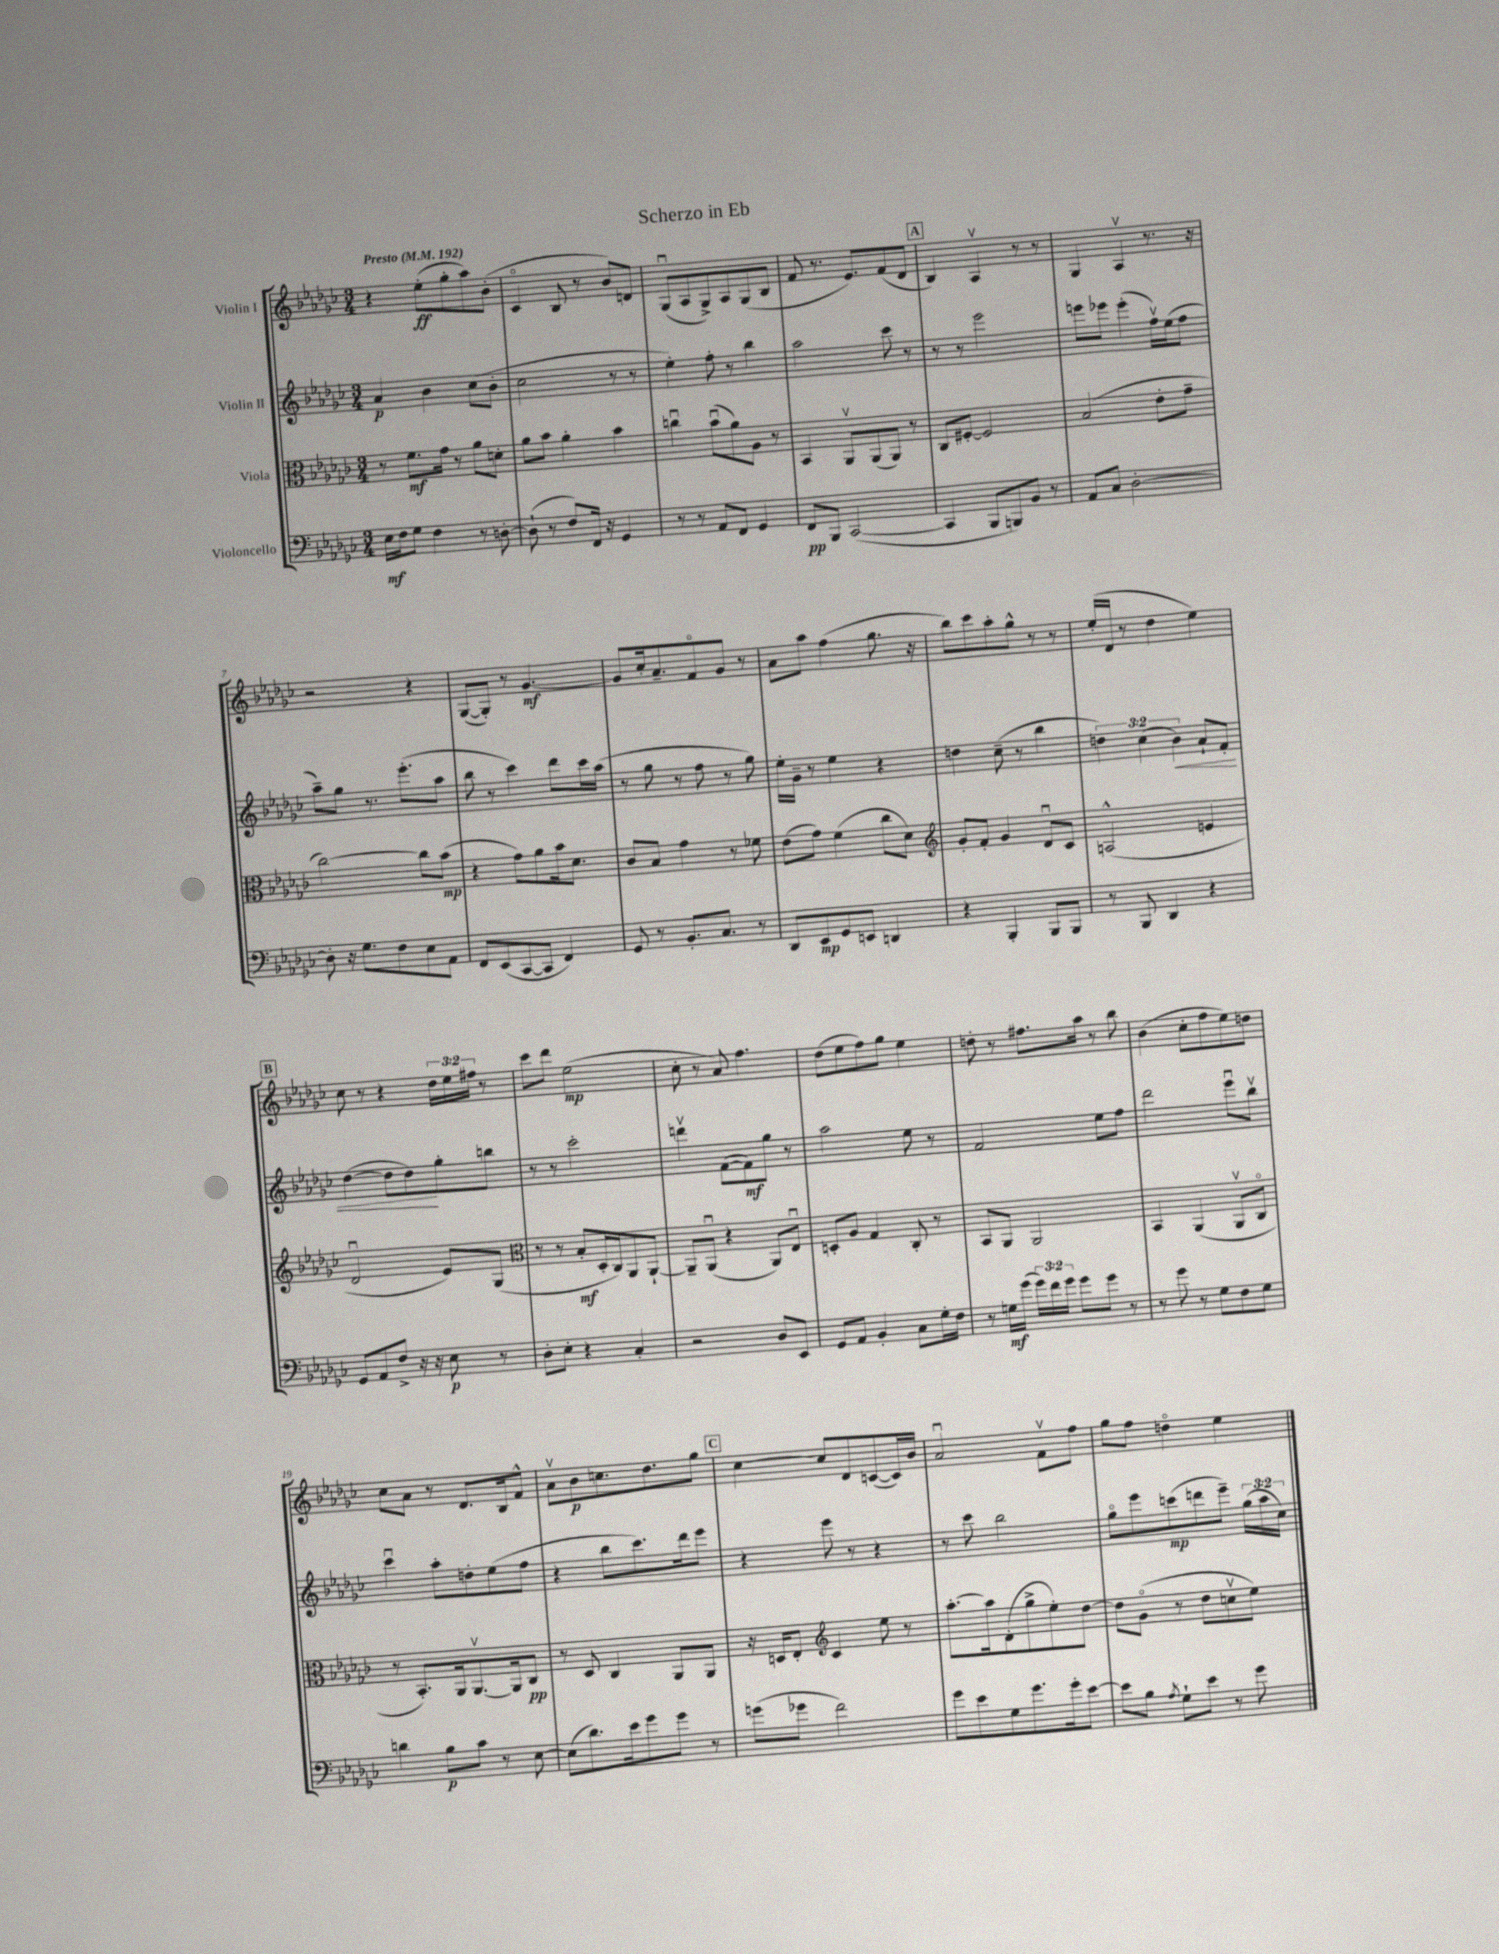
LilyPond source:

\header { title = "Scherzo in Eb" }
<<
\new StaffGroup <<
\new Staff = "s0" \with { instrumentName = "Violin I" } {
    \clef treble \key ges \major \numericTimeSignature \time 3/4 \override Staff.TupletNumber.text = #tuplet-number::calc-fraction-text \tempo "Presto" 4 = 192
    \autoBeamOff r4 ees''8[-.\ff( ges''8-. aes''8) bes'8]-.( |
    ces'4\flageolet bes8 r8 bes'8[) d'8] |
    ges8[\downbow( aes8 ges8->) aes8 ges8( bes8] |
    f'8 r8. ees'8.[) f'8( des'8] |
    \mark \markup { \box "A" } bes4) aes4\upbow r8 r8 |
    ges4 aes4\upbow r8. r16 |
    r2 r4 |
    ges8[~( ges8]-.) r8 ges'4.~\mf |
    ges'8[ ces''16-. aes'8.-- f'8\flageolet ges'8] r8 |
    aes'8[ aes''8] f''4( ges''8. r16 |
    bes''8[) ces'''8 aes''8-. ges''8]-^ r8 r8 |
    ees''16[-.( des'16] r8 des''4 ees''4) |
    \mark \markup { \box "B" } ces''8 r8 r4 \tuplet 3/2 { des''16[ ees''16 fis''16] } r8 |
    ces'''8[ des'''8] ees''2\mp( |
    ces''8-. r8 aes'8) f''4. |
    des''8[( ees''8 f''8) ges''8] ees''4 |
    d''8-. r8 fis''8.[ aes''16] r8 bes''8 |
    bes'4( ces''8[-. f''8 ees''8) d''8] |
    ces''8[ aes'8] r8 des'8.[ bes16 f'8]-^ |
    aes'8[\upbow bes'8\p c''8. des''8. ges''8] |
    \mark \markup { \box "C" } ces''4~ ces''8[ des'8 c'8~( c'16) bes'16] |
    aes'2\downbow f'8[\upbow f''8] |
    ges''8[ f''8] d''4\flageolet ees''4 \bar "|." |
}
\new Staff = "s1" \with { instrumentName = "Violin II" } {
    \clef treble \key ges \major \numericTimeSignature \time 3/4 \override Staff.TupletNumber.text = #tuplet-number::calc-fraction-text
    \autoBeamOff aes'4\p bes'4 ces''8[( bes'8]-. |
    ces''2 r8 r8 |
    ees''4-.) f''8-. r8 bes''4 |
    aes''2 ces'''8 r8 |
    \mark \markup { \box "A" } r8 r8 ees'''2 |
    e'''8[ ees'''8] ees'''4-.( f''16[\upbow) ees''16( f''8] |
    aes''8[--) ges''8] r8. ees'''8.[-.( aes''8] |
    bes''8 r8 ces'''4) des'''8[ ces'''16 aes''16]( |
    r8 ges''8 r8 f''8 r8 ges''8) |
    ees''16[-. ges'16]-- r8 ees''4 r4 |
    d''4 ces''8--( r8 bes''4 |
    \tuplet 3/2 { d''4) ces''4( bes'4\<) } aes'8[-! f'8]-. |
    \mark \markup { \box "B" } des''4~( des''8[ des''8\!) ges''8-. b''8] |
    r8 r8 ces'''2-. |
    d'''4\upbow f'8[~( f'8\mf) ges''8] r8 |
    aes''2 ees''8 r8 |
    f'2 ees''8[ f''8] |
    des'''2 ees'''8[\downbow bes''8]\upbow |
    ces'''4\downbow aes''8[-. d''8-. ees''8( f''8] |
    r4 bes''8[ ces'''8.) des'''16 ees'''8] |
    \mark \markup { \box "C" } r4 ees'''8 r8 r4 |
    r8 ces'''8 bes''2 |
    ges''8[\flageolet ees'''8 c'''8\mp( d'''8 ees'''8]--) \tuplet 3/2 { ges''16[( aes''16 ces''16]) } \bar "|." |
}
\new Staff = "s2" \with { instrumentName = "Viola" } {
    \clef alto \key ges \major \numericTimeSignature \time 3/4
    \autoBeamOff r8 f'8.[\mf ges'16] r8 aes'8[ d'8]-. |
    aes'8[ bes'8] aes'4-. bes'4 |
    c''4\downbow bes'8[\downbow( aes'8) aes8] r8 |
    bes,4 aes,8[\upbow aes,8( aes,8]) r8 |
    \mark \markup { \box "A" } ces8[ fis8]~-. fis2 |
    bes2( ees'8[-. ges'8]-- |
    ces''2~) ces''8[ bes'8]\mp( |
    r4 ges'8[) aes'8 bes'16 des'8.] |
    ces'8[ bes8] ges'4 r8 fes'8 |
    ees'8[( ges'8]) f'4( ces''8[ des'8]) |
    \clef treble ges'8[-. f'8]-. ges'4 des'8[\downbow ces'8] |
    a2-^( e'4 |
    \mark \markup { \box "B" } des'2\downbow ees'8[) ges8]( |
    \clef alto r8 r8 bes8[-.\mf des16-. ces16) aes,8 aes,8]~-! |
    aes,8[-- aes,8]\downbow( r4 aes,8[) ees8]\downbow |
    d8[-. aes8] ges4 ces8-. r8 |
    bes,8[ aes,8] aes,2 |
    bes,4 aes,4( aes,8[\upbow ces8]\flageolet |
    r8 bes,8.[-.) aes,16 aes,8.~\upbow aes,16 ces8]\pp |
    r8 des8 ces4 aes,8[ aes,8] |
    \mark \markup { \box "C" } r16 d16[ ees8]-. \clef treble ces'4 ees''8 r8 |
    aes''8.[~-. aes''16 des'8-.( ges''8-> ees''8-.) des''8]~ |
    des''8[ ges'8]\flageolet( r8 des''8[ c''8\upbow ees''8]) \bar "|." |
}
\new Staff = "s3" \with { instrumentName = "Violoncello" } {
    \clef bass \key ges \major \numericTimeSignature \time 3/4 \override Staff.TupletNumber.text = #tuplet-number::calc-fraction-text
    \autoBeamOff ees16[\mf f16 ges8] f4 r8 d8~-. |
    d8-!( r8 f8[) f,16] r16 ges,4 |
    r8 r8 aes,8[ f,8] ges,4 |
    f,8[\pp bes,,8] ces,2~( |
    \mark \markup { \box "A" } ces,4 bes,,8[ b,,8) bes,8] r8 |
    aes,8[ ces8] des2~-. |
    des8-. r16 ges8.[ f8 ees8 aes,8] |
    f,8[ ees,8( ces,8~ ces,8] f,4) |
    ges,8 r8 bes,8.[-. ces8.] r8 |
    des,8[ ees,8\mp ges,8 e,8] d,4 |
    r4 bes,,4-. bes,,8[ bes,,8] |
    r8 bes,,8 des,4 r4 |
    \mark \markup { \box "B" } ges,8[ aes,8 f8]-> r16 r16 ees8\p r8 |
    des8[-. ees8]-. r4 ces4-. |
    r2 des8[ ees,8] |
    ges,8[ aes,8] bes,4-. ces8[ ges16-. f16] |
    r8 g16[\mf ges'16]( \tuplet 3/2 { ges'16[) f'16 ges'16] } ges'8[ ges'8] r8 |
    r8 ges'8 r8 ges8[ f8 ges8] |
    d'4 bes8[\p ces'8] r8 ees8~ |
    ees8[( des'8.) ees'16 ges'8 ges'8] r8 |
    \mark \markup { \box "C" } g'8[( ges'8] f'2) |
    ges'8[ ees'8 ges8 ges'8. ges'16-. ees'8]~ |
    ees'8[ bes8] \acciaccatura { aes8 } ges8[-! ees'8] r8 ges'8 \bar "|." |
}
>>
>>
